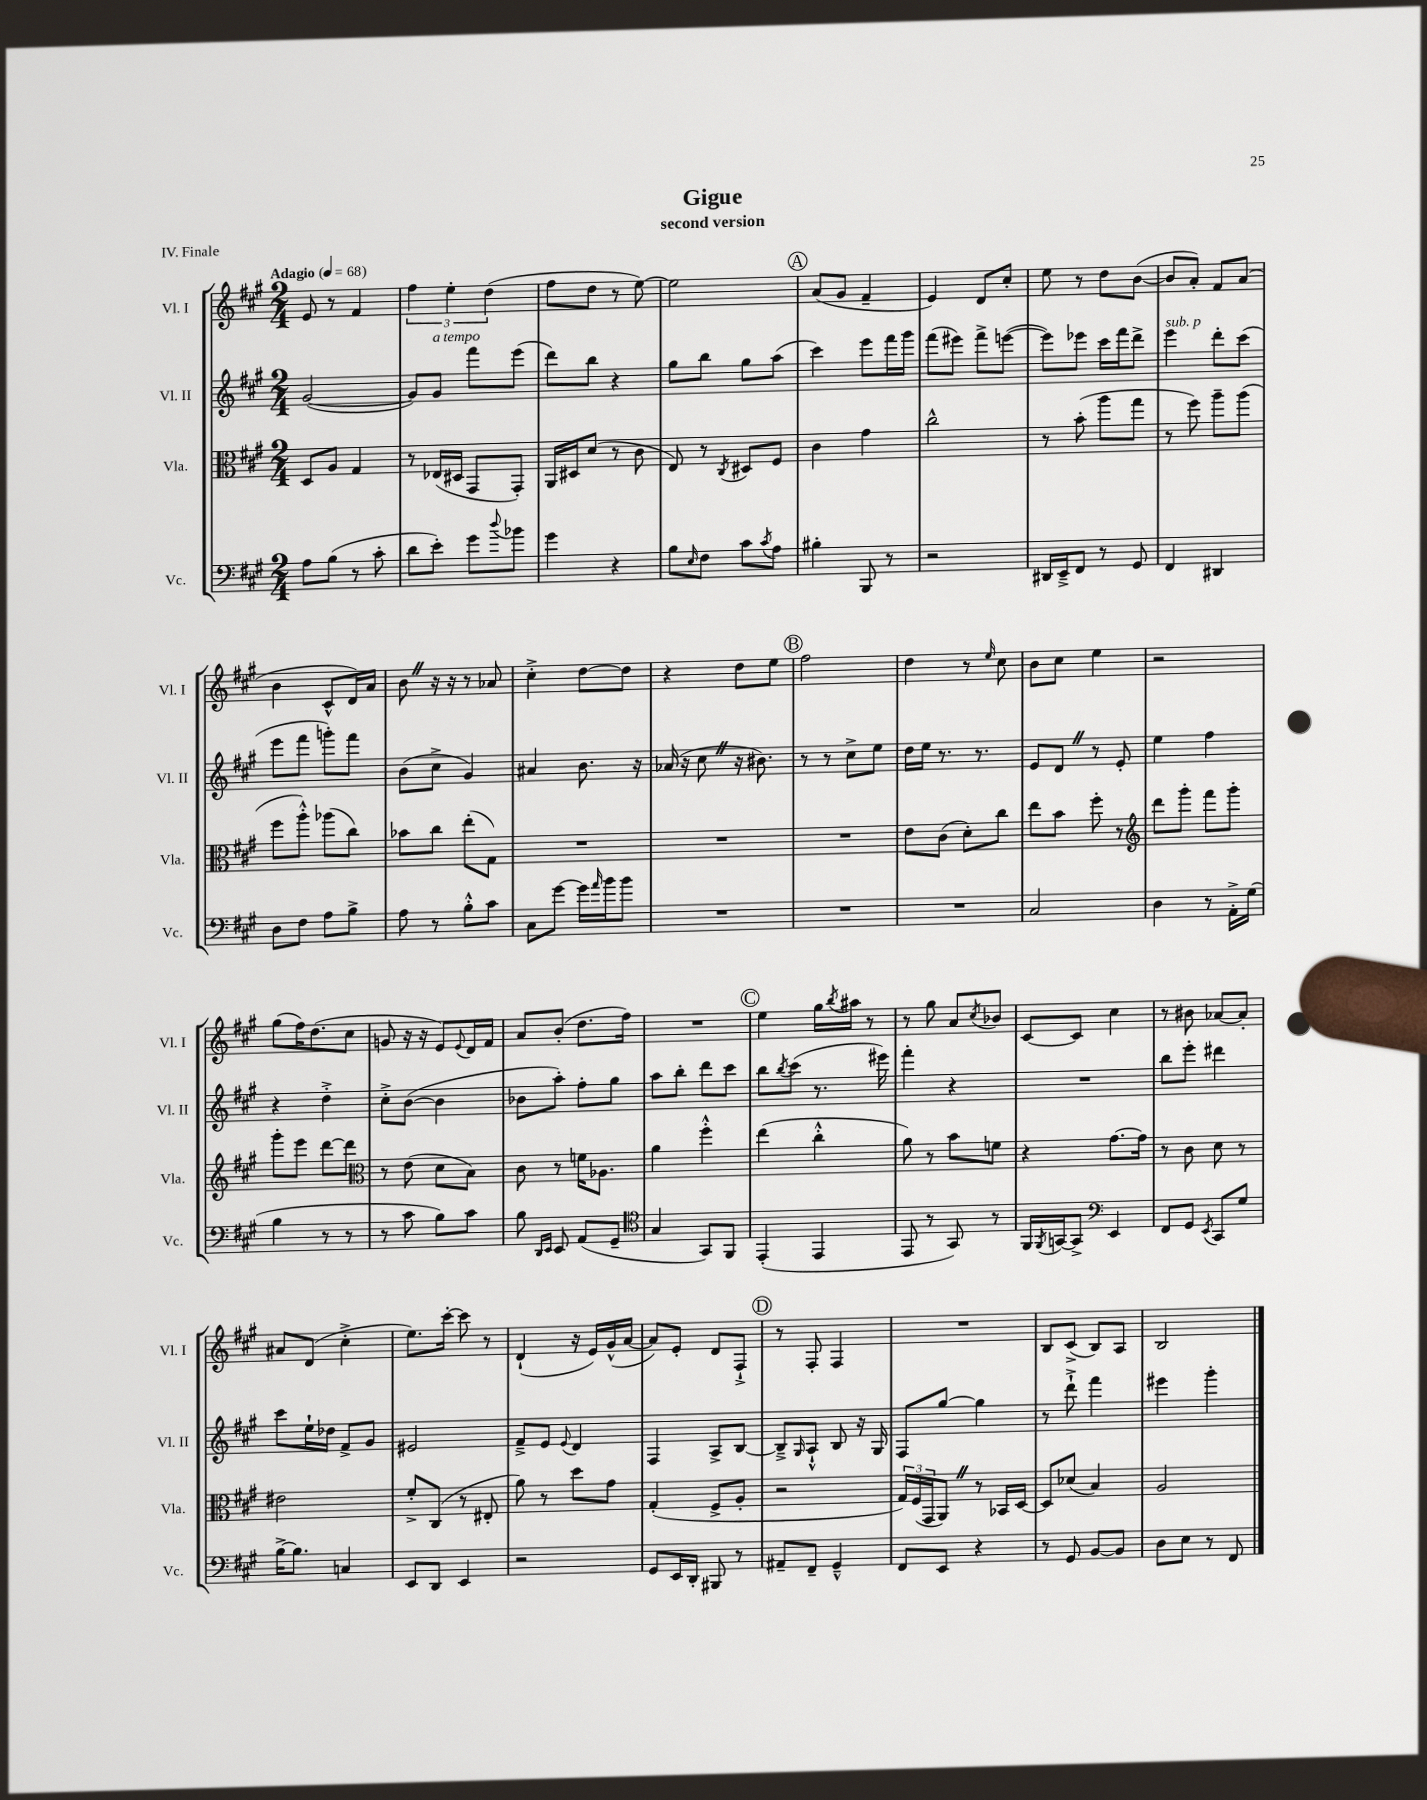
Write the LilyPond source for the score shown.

\header { title = "Gigue" subtitle = "second version" piece = "IV. Finale" }
<<
\new StaffGroup <<
\new Staff = "s0" \with { instrumentName = "Vl. I" shortInstrumentName = "Vl. I" } {
    \clef treble \key a \major \numericTimeSignature \time 2/4 \tempo "Adagio" 4 = 68
    e'8 r8 fis'4 |
    \tuplet 3/2 { fis''4 e''4-. d''4( } |
    fis''8 d''8 r8 e''8~) |
    e''2 |
    \mark \markup { \circle "A" } a'8( gis'8 fis'4-- |
    e'4) d'8 cis''8-. |
    e''8 r8 d''8 b'8~( |
    b'8 a'8-.) fis'8 a'8( |
    b'4 cis'8-^ d'16) a'16 |
    b'8 \once \override BreathingSign.text = \markup { \musicglyph "scripts.caesura.straight" } \breathe r16 r16 r8 aes'8 |
    cis''4-.-> d''8~ d''8 |
    r4 d''8 e''8 |
    \mark \markup { \circle "B" } fis''2 |
    d''4 r8 \grace { e''16 } cis''8 |
    b'8 cis''8 e''4 |
    r2 |
    gis''8( fis''16) d''8.( cis''8 |
    g'8 r16 r16 e'8) \appoggiatura { e'8 } d'16 fis'16 |
    a'8 b'8-.( d''8. fis''16) |
    R2 |
    \mark \markup { \circle "C" } e''4 gis''16 \acciaccatura { b''8 } ais''16 r8 |
    r8 gis''8 a'8 \acciaccatura { cis''8 } bes'8 |
    cis'8~ cis'8 cis''4 |
    r8 bis'8 aes'8~ aes'8-. |
    ais'8 d'8( cis''4-.-> |
    e''8.) cis'''16~-. cis'''8 r8 |
    d'4-!( r16 e'16) gis'16-^( a'16~ |
    a'8) e'8-. d'8 fis8-!-> |
    \mark \markup { \circle "D" } r8 fis8-. fis4 |
    R2 |
    b8 cis'8->( b8) a8 |
    b2 \bar "|." |
}
\new Staff = "s1" \with { instrumentName = "Vl. II" shortInstrumentName = "Vl. II" } {
    \clef treble \key a \major \numericTimeSignature \time 2/4
    gis'2~( |
    gis'8) gis'8^\markup { \italic "a tempo" } fis'''8 e'''8( |
    d'''8) b''8 r4 |
    gis''8 b''8 gis''8 a''8( |
    \mark \markup { \circle "A" } cis'''4) e'''8 fis'''16 gis'''16 |
    fis'''8( eis'''8) fis'''8-> e'''8~( |
    e'''8) ees'''8 cis'''16 fis'''16 d'''8-> |
    e'''4^\markup { \italic "sub. p" } d'''8-. cis'''8( |
    e'''8 fis'''8 g'''8-.) fis'''8 |
    b'8( cis''8-> gis'4) |
    ais'4 b'8. r16 |
    aes'16( r16 cis''8 \once \override BreathingSign.text = \markup { \musicglyph "scripts.caesura.straight" } \breathe r16 bis'8.) |
    \mark \markup { \circle "B" } r8 r8 cis''8-> e''8 |
    d''16 e''16 r8. r8. |
    e'8 d'8 \once \override BreathingSign.text = \markup { \musicglyph "scripts.caesura.straight" } \breathe r8 e'8-. |
    e''4 fis''4 |
    r4 d''4-.-> |
    cis''8-.-> b'8~( b'4 |
    bes'8 a''8-.) fis''8-. gis''8 |
    a''8 b''8-. d'''8 cis'''8 |
    \mark \markup { \circle "C" } b''8 \acciaccatura { b''8 } cis'''8( r8. eis'''16) |
    fis'''4-. r4 |
    R2 |
    b''8 e'''8-. dis'''4 |
    cis'''8 e''16-! des''16 fis'8-> gis'8 |
    eis'2 |
    fis'8---> e'8 \appoggiatura { e'8 } d'4 |
    fis4 a8-> b8~ |
    \mark \markup { \circle "D" } b8---> \grace { gis16 } a8-!-^ b8 r16 gis16 |
    fis8 gis''8~ gis''4 |
    r8 d'''8-!-> fis'''4 |
    eis'''4 gis'''4-. \bar "|." |
}
\new Staff = "s2" \with { instrumentName = "Vla." shortInstrumentName = "Vla." } {
    \clef alto \key a \major \numericTimeSignature \time 2/4
    d8 a8 gis4 |
    r8 ees16( dis16 gis,8 gis,8-.) |
    a,16 dis16 d'8( r8 cis'8 |
    e8) r8 \acciaccatura { cis8 } dis8 fis8 |
    \mark \markup { \circle "A" } cis'4 gis'4 |
    cis''2-^ |
    r8 b'8-.( a''8 gis''8 |
    r8 fis''8) a''8-- a''8( |
    fis''8 a''8-.-^) aes''8( cis''8) |
    bes'8 cis''8 e''8-.( gis8) |
    R2 |
    R2 |
    \mark \markup { \circle "B" } R2 |
    e'8 cis'8( d'8-.) cis''8 |
    e''8 b'8 fis''8-. r8 |
    \clef treble d'''8 gis'''8-. fis'''8 gis'''8-. |
    gis'''8-. e'''8 d'''8~ d'''8 |
    \clef alto r8 e'8( d'8 b8) |
    cis'8 r8 f'16 aes8. |
    a'4 fis''4-.-^ |
    \mark \markup { \circle "C" } e''4( cis''4-.-^ |
    a'8) r8 b'8 f'8 |
    r4 gis'8.~ gis'16 |
    r8 cis'8 d'8 r8 |
    eis'2 |
    fis'8-.-> cis8( r8 eis8-. |
    a'8) r8 d''8 gis'8 |
    gis4-.( fis8-> a8-. |
    \mark \markup { \circle "D" } r2 |
    \tuplet 3/2 { gis16) fis16( gis,16 } a,8) \once \override BreathingSign.text = \markup { \musicglyph "scripts.caesura.straight" } \breathe r8 bes,16 d16~ |
    d8 des'8( b4) |
    a2 \bar "|." |
}
\new Staff = "s3" \with { instrumentName = "Vc." shortInstrumentName = "Vc." } {
    \clef bass \key a \major \numericTimeSignature \time 2/4
    a8 b8( r8 cis'8-. |
    d'8 e'8-.) gis'8 \appoggiatura { d''8 } bes'8 |
    gis'4 r4 |
    b8 \grace { e16 } fis8 cis'8 \acciaccatura { cis'8 } a8 |
    \mark \markup { \circle "A" } bis4-. b,,8 r8 |
    r2 |
    dis,16 e,16---> fis,8 r8 gis,8 |
    fis,4 dis,4 |
    d8 fis8 a8 b8-> |
    a8 r8 b8-.-^ cis'8 |
    cis8 gis'8~ gis'16 \grace { a'16 } b'16 b'8 |
    R2 |
    \mark \markup { \circle "B" } R2 |
    R2 |
    cis2 |
    d4 r8 a,16-.-> gis16( |
    b4 r8 r8 |
    r8 cis'8 b8) cis'8 |
    b8 \grace { d,16 e,16 } e,8 a,8( gis,8-- |
    \clef tenor gis4 gis,8) fis,8 |
    \mark \markup { \circle "C" } e,4-.( e,4 |
    e,8 r8 gis,8) r8 |
    fis,16 \acciaccatura { fis,8 } g,16~ g,8-> \clef bass e,4 |
    fis,8 gis,8 \acciaccatura { e,8 } cis,8 gis8 |
    b16~-> b8. c4 |
    e,8 d,8 e,4 |
    r2 |
    gis,8 e,16 d,16-. bis,,8 r8 |
    \mark \markup { \circle "D" } ais,8-- fis,8-- gis,4---^ |
    fis,8 e,8 r4 |
    r8 gis,8 b,8~ b,8 |
    d8 e8 r8 fis,8 \bar "|." |
}
>>
>>
\layout { \context { \Score \remove "Bar_number_engraver" } }
